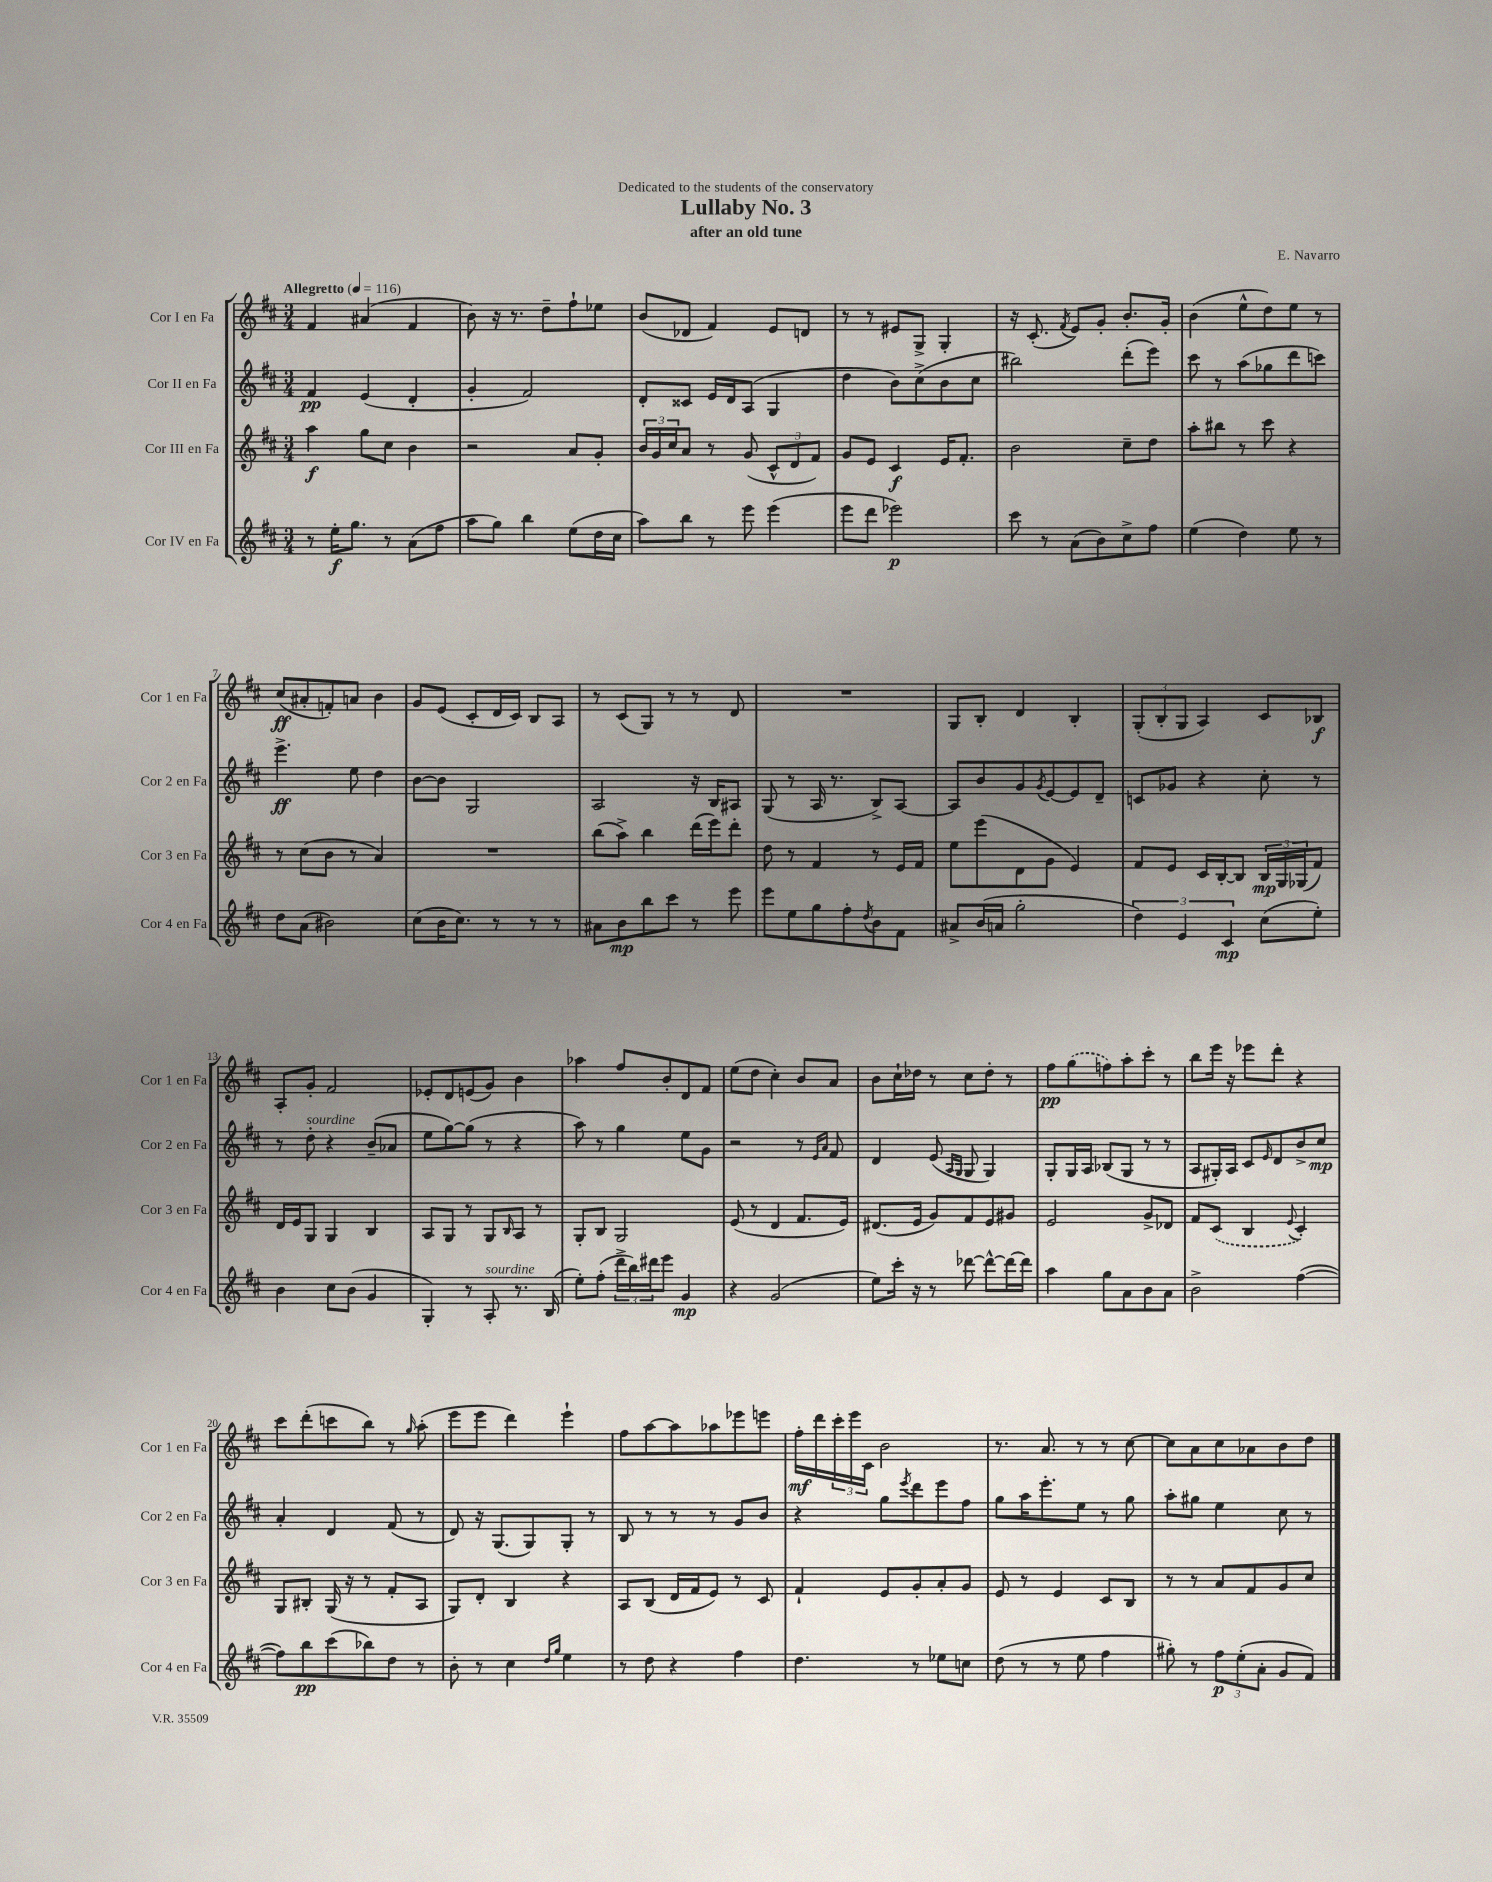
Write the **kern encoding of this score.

**kern	**kern	**kern	**kern
*staff4	*staff3	*staff2	*staff1
*clefG2	*clefG2	*clefG2	*clefG2
*k[f#c#]	*k[f#c#]	*k[f#c#]	*k[f#c#]
*M3/4	*M3/4	*M3/4	*M3/4
*MM116	*MM116	*MM116	*MM116
8r	4aa	4f#	4f#
16ee'	.	.	.
8.gg	.	.	.
.	8gg	(4e	(4a#
8r	8cc#	.	.
(8a	4b	4d'	4f#
8ff#	.	.	.
=	=	=	=
8aa	2r	4g'	8b)
8gg)	.	.	16r
.	.	.	8.r
4bb	.	2f#)	.
.	.	.	8dd~
(8ee	8a	.	8ff#`
16dd	8g'	.	8ee-
16cc#	.	.	.
=	=	=	=
8aa)	24b	8d'	(8b
.	24g	.	.
.	24cc#	.	.
8bb	8a	8c##	8d-
8r	8r	16e	4f#)
.	.	16d	.
8eee	(8g	(8A	.
(4eee	12c#^^	4G	8e
.	12d	.	.
.	.	.	8d
.	12f#)	.	.
=	=	=	=
8eee	8g	4dd	8r
8ddd	8e	.	8r
2eee-)	4c#	8b)	8e#
.	.	(8cc#^	8G^
.	16e	8b	4G'
.	8.f#'	.	.
.	.	8cc#	.
=	=	=	=
8ccc#	2b	2bb#)	16r
.	.	.	(8.c#'
8r	.	.	.
.	.	.	8qf#
(8a	.	.	8e)
8b)	.	.	8g'
8cc#^	8cc#~	(8ddd'	8.b'
8ff#	8dd	8eee)	.
.	.	.	16g'
=	=	=	=
(4ee	8aa'	8ccc#	(4b
.	8bb#	8r	.
4dd)	8r	(8aa	8ee^^
.	8ccc#	8gg-	8dd)
8ee	4r	8ddd	8ee
8r	.	8ccc)	8r
=	=	=	=
8dd	8r	4.eee^	(8cc#
(8a	(8cc#	.	8a#'
2b#)	8b	.	8f')
.	8r	8ee	8a
.	4a)	4dd	4b
=	=	=	=
(8cc#	2.r	[8b	8g
16b	.	8b]	(8e
8.cc#)	.	.	.
.	.	2G	8c#'
8r	.	.	16d
.	.	.	16c#)
8r	.	.	8B
8r	.	.	8A
=	=	=	=
8a#	(8bb	2A	8r
8b	8aa^)	.	(8c#
8bb	4bb	.	8G)
8ccc#	.	.	8r
8r	(16ddd	16r	8r
.	16eee)	16B	.
8eee	8ddd'	8A#	8d
=	=	=	=
8eee	8dd	(8G	2.r
8ee	8r	8r	.
8gg	4f#	16A	.
.	.	8.r	.
8ff#'	.	.	.
8qdd	.	.	.
8b	8r	8B^)	.
8f#	16e	[8A	.
.	16f#	.	.
=	=	=	=
8a#^	8ee	8A]	8G
(16b	(8eee	8b	8B'
16a	.	.	.
2gg'	8d	8g	4d
.	.	8qg	.
.	8g	[8e	.
.	4e)	8e]	4B'
.	.	8d~	.
=	=	=	=
6dd)	8f#	8c	(12G'
.	.	.	12B'
.	8e	8g-	.
6e	.	.	12G
.	16c#	4r	4A)
.	[16B'	.	.
6c#	.	.	.
.	8B]	.	.
(8cc#	24B	8cc#'	8c#
.	24G	.	.
.	(24G-	.	.
8ee')	8f#)	8r	8B-
=	=	=	=
4b	16d	8r	8A'
.	16e	.	.
.	8G	8dd'	8g'
8cc#	4G	4r	2f#
(8b	.	.	.
4g	4B	(8b~	.
.	.	8a-	.
=	=	=	=
4G')	8A	8ee	8e-'
.	8G	[8gg)	8d
8r	8r	(8gg]	(8e
8A'	8G	8r	8g)
.	16qqB	.	.
8.r	8A	4r	4b
.	8r	.	.
(16B	.	.	.
=	=	=	=
8ee')	8G'	8aa)	4aa-
(8ff#'	8B	8r	.
24ddd^	2G	4gg	8ff#
24bb)	.	.	.
24ddd#	.	.	.
8eee	.	.	8b'
4g	.	8ee	8d
.	.	8g	8f#
=	=	=	=
4r	(8e	2r	(8ee
.	8r	.	8dd
(2g	4d	.	4cc#')
.	8.f#	8r	8b
.	.	16qqe	.
.	.	16qqa	.
.	.	8f#	8a
.	16e)	.	.
=	=	=	=
8ee)	(8.d#	4d	8b
16ccc#'	.	.	16cc#`
16r	16e	.	16dd-
8r	8g)	(8e	8r
.	.	16qqA	.
.	.	16qqG	.
[8ddd-	8f#	8G	8cc#
8ddd-^^_	8e	4G)	8dd-'
16ddd-_	8g#	.	8r
16ddd-]	.	.	.
=	=	=	=
4aa	2e	8G'	8ff#
.	.	16G	(8gg
.	.	16A	.
8gg	.	(8B-	8ff)
8a	.	8G	8aa'
8b	8g^	8r	8ccc#'
8a	8d-	8r	8r
=	=	=	=
2b^	8f#	8A	8bb
.	(8c#	16G#')	16eee
.	.	16A	16r
.	4B	8c#	8eee-
.	.	16qqe	.
.	.	8d	8ddd'
.	8qqe	.	.
([4ff#	4c#')	8b^	4r
.	.	8cc#	.
=	=	=	=
8ff#])	8G	4a'	8ccc#
8bb	8B#'	.	(8ddd'
(8ccc#	(16G	4d	8ccc
.	16r	.	.
8bb-)	8r	.	8bb)
8dd	8f#'	(8f#	8r
.	.	.	16qqgg
8r	8A	8r	(8aa'
=	=	=	=
8b'	8G)	8d)	8eee
8r	8d'	16r	8eee
.	.	(8.G	.
4cc#	4B	.	4ddd)
.	.	8G)	.
16qqdd	.	.	.
16qqgg	.	.	.
4ee	4r	8G'	4eee`
.	.	8r	.
=	=	=	=
8r	8A	8B	8ff#
8dd	(8B	8r	[8aa
4r	16d	8r	8aa]
.	16f#	.	.
.	8e)	8r	8aa-
4ff#	8r	8g	8eee-
.	8c#	8b	8eee
=	=	=	=
4.dd	4f#`	4r	16ff#'
.	.	.	16ddd
.	.	.	24ccc#'
.	.	.	24eee
.	.	.	24c#
.	8e	8gg	2b
.	.	8qeee	.
8r	8g'	8ddd	.
8ee-	8a'	8eee	.
8cc	8g	8ff#	.
=	=	=	=
(8dd	8e	8gg	8.r
8r	8r	16aa	.
.	.	8.eee'	8.a
8r	4e	.	.
8ee	.	8ee	8r
4ff#	8c#	8r	8r
.	8B	8gg	[8cc#
=	=	=	=
8gg#')	8r	8aa'	8cc#]
8r	8r	8gg#	8a
12ff#	8a	4ee	8cc#
(12ee'	.	.	.
.	8f#	.	8a-
12a'	.	.	.
8g	8g	8cc#	8b
8f#)	8cc#	8r	8dd
==	==	==	==
*-	*-	*-	*-
